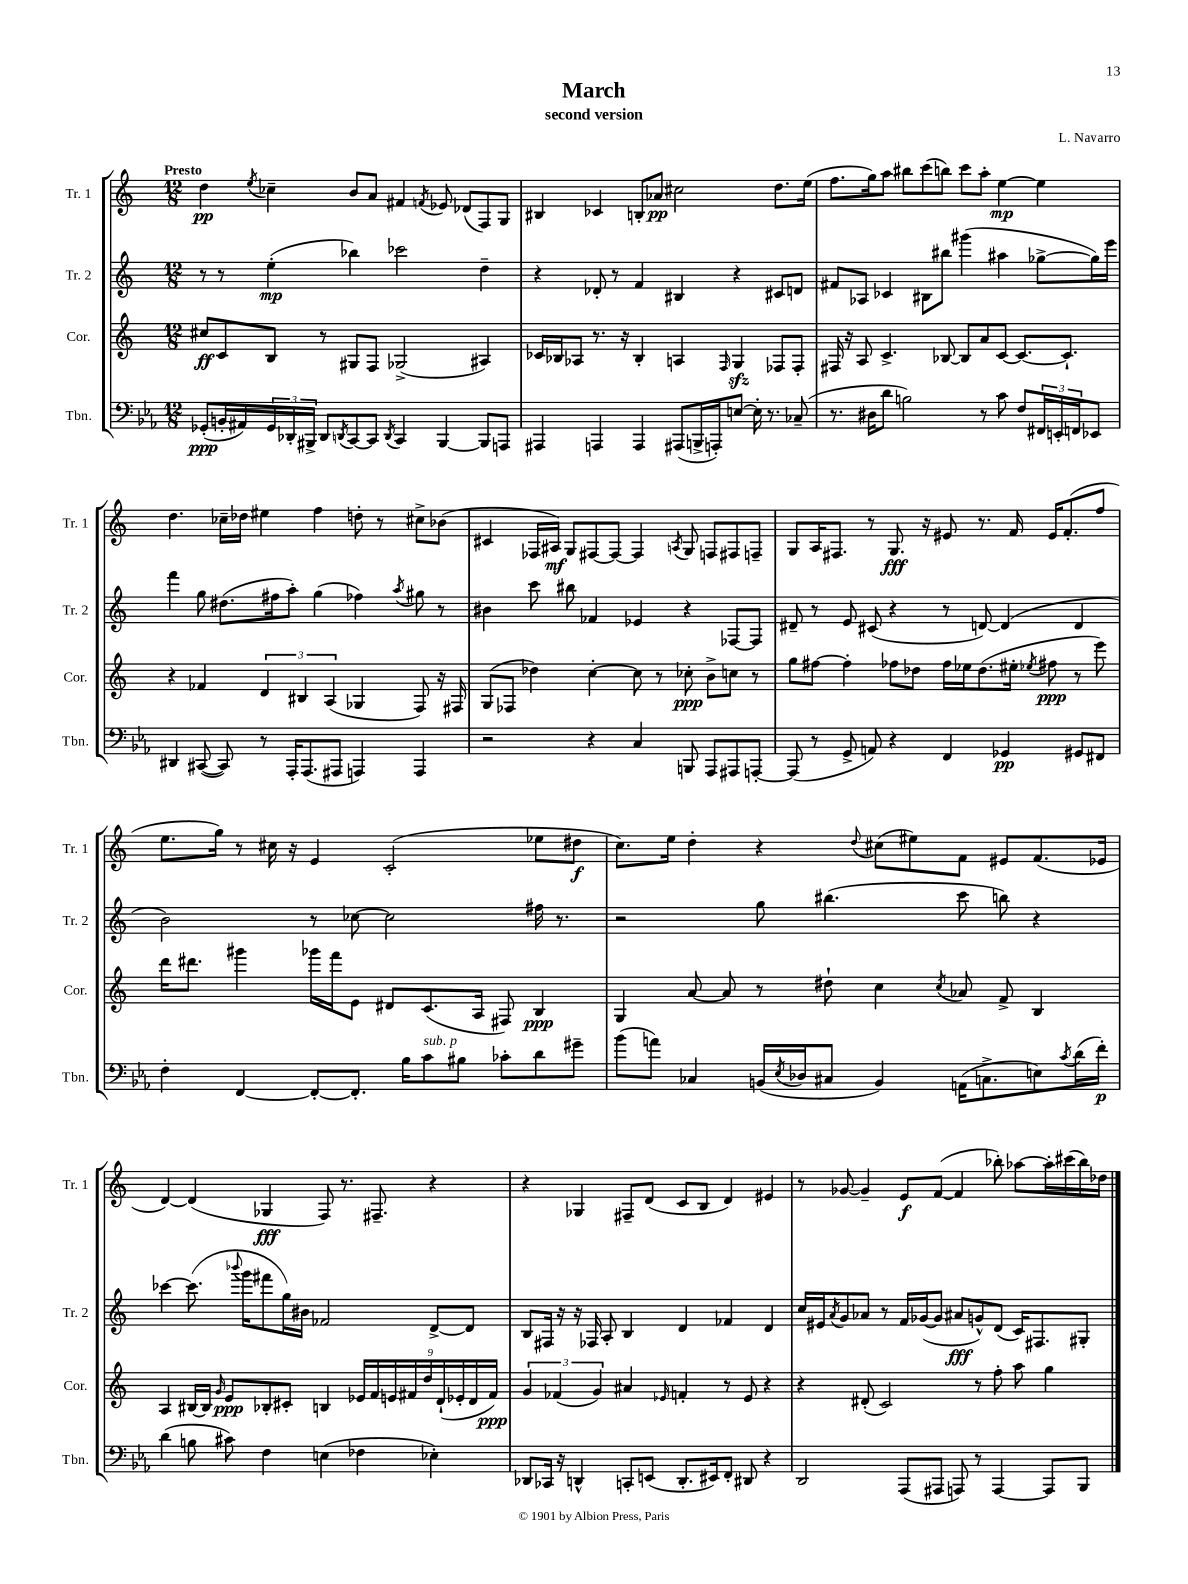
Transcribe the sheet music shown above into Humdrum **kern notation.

**kern	**kern	**kern	**kern
*staff4	*staff3	*staff2	*staff1
*clefF4	*clefG2	*clefG2	*clefG2
*k[b-e-a-]	*k[]	*k[]	*k[]
*M12/8	*M12/8	*M12/8	*M12/8
(8GG-'/L	8cc#/L	8r	4dd\
16BB'/L	8c/	8r	.
16AA#/)	.	.	.
.	.	.	8qee/
24GG-/	8B/J	(4ee'\	4cc-~\
24DD-'/	.	.	.
24BBB#^/JJ	.	.	.
8DD-/L	8r	.	.
8qDD/	.	.	.
[8CC/	8G#/L	4bb-\)	8b/L
8CC/]J	8F/J	.	8a/J
8qDD/	.	.	.
4CC/	(2G-^/	2ccc-\	4f#/
.	.	.	8qf/
[4BBB#/	.	.	8e-/
.	.	.	(8d-/L
8BBB#/]L	4A#/)	4dd~\	8F/)
8AAA/J	.	.	8G/J
=	=	=	=
4AAA#/	16c-/LL	4r	4B#/
.	16B-/J	.	.
.	8A-/J	.	.
4AAA/	8.r	8d-'/	4c-/
.	.	8r	.
.	16r	.	.
4AAA/	4B-'/	4f/	8B'/L
.	.	.	8a-/J
(8AAA#/L	4A/	4B#/	2cc#\
16BBB^/L	.	.	.
16AAA'/J)	.	.	.
.	16qqF/	.	.
[8E/J	4G/	4r	.
16E'\]	.	.	.
8.r	.	.	.
.	8F-/L	8c#/L	8.dd\L
(8C-~/	8F-'/J	8d/J	.
.	.	.	(16ee\Jk
=	=	=	=
8.r	16F#/	8f#/L	8.ff\L
.	16r	.	.
.	8A/	8A-/J	.
16D#\LK	.	.	16gg\k)
8d\J	4.c^/	4c-/	8aa\J
2B\)	.	.	8bb#\L
.	.	8B#\L	(8ccc\
.	[8B-/	8bb#\J	8bb\J)
.	8B-/]L	(4ggg#\	8ccc\L
8r	8a/	.	8aa'\J
8c\	[8c/J	4aa#\	[4ee\
8F/L	8.c/_L	.	.
24FF#/L	.	[8gg-^\L	4ee\]
24EE'/	.	.	.
.	8.c`/]J	.	.
24FF/J	.	.	.
8EE-/J	.	16gg-\]L)	.
.	.	16eee\JJ	.
=	=	=	=
4DD#/	4r	4fff\	4.dd\
([8CC#/	4f-/	8gg\	.
8CC#/])	.	(8.dd#\L	16cc-~\LL
.	.	.	16dd-\JJ
8r	6d/	.	4ee#\
.	.	16ff#\k	.
16AAA-'/LK	.	8aa'\J)	.
.	6B#/	.	.
(8.AAA-/	.	.	.
.	.	(4gg\	4ff\
.	(6A/	.	.
8AAA#/J	.	.	.
4AAA/)	4G-/	4ff-\)	8dd'\
.	.	.	8r
.	.	8qaa/	.
4AAA/	8F/)	8gg#\	8cc#^\L
.	16r	8r	(8b-\J
.	16F#/	.	.
=	=	=	=
2r	(8G/L	4b#\	4c#/
.	8F-/J	.	.
.	4dd-\)	8ccc\	16F-/LL
.	.	.	16A#/JJ)
.	.	8bb#\	8G/L
4r	[4cc'\	4f-/	[8F#/
.	.	.	8F#/_J
4C/	8cc\]	4e-/	4F#/]
.	8r	.	.
.	.	.	8qA/
8BBB/	8cc-'\	4r	8G/
8AAA-/L	8b^\L	.	8F/L
8AAA#/	8cc\J	[8F-/L	8F#/
[8AAA'/J	8r	8F-/]J	8F~/J
=	=	=	=
(8AAA/]	8gg\L	8d#~/	8G/L
8r	[8ff#\J	8r	16A/K
.	.	.	8.F#/J
8GG^/	4ff#'\]	8e/	.
8AA/)	.	(8c#/	8r
4r	8ff-\L	4r	8.G/
.	8dd-\J	.	.
.	.	.	16r
4FF/	16ff-\LL	8r	8e#/
.	16ee-\J	.	.
.	(8.dd-\	[8d/)	8.r
4GG-/	.	(4d/]	.
.	16ee#'\Jk	.	16f/
.	8qee-/	.	.
.	8ff#\	.	16e#/LK
.	.	.	(8.f'/
8GG#/L	8r	4d/	.
8FF#/J	8eee\)	.	8ff/J
=	=	=	=
4F'\	16ddd\LK	2b\)	8.ee\L
.	8.ddd#\J	.	.
.	.	.	16gg\Jk)
[4FF/	4ggg#\	.	8r
.	.	.	16cc#\
.	.	.	16r
8FF'/_L	16ggg-\LL	8r	4e/
.	16fff\J	.	.
8.FF'/]J	8e\J	[8cc-\	.
.	8d#/L	2cc-\]	(2c'/
16B-\LK	.	.	.
8c\	(8.c/	.	.
8B#\J	.	.	.
.	16A/Jk	.	.
8c-'\L	8F#/)	.	.
8d\	4B/	16ff#\	8ee-\L
.	.	8.r	.
8g#~\J	.	.	8dd#\J
=	=	=	=
(8b-\L	4G/	2r	8.cc\L)
8a\J)	.	.	.
.	.	.	16ee\Jk
4C-/	[8a/	.	4dd'\
.	8a/]	.	.
(16BB/LL	8r	8gg\	4r
8qE-/	.	.	.
16D-/J	.	.	.
8C#/J	8dd#`\	(4.bb#\	.
.	.	.	8qqdd/
4BB/)	4cc\	.	(8cc#\L
.	.	.	8ee#\)
.	8qcc/	.	.
(16AA\LK	8a-/	8ccc\	8f\J
8.C^\	.	.	.
.	8f^/	8bb\)	8e#/L
8E\)	4B/	4r	(8.f/
8qc/	.	.	.
(16d\L	.	.	.
16f'\JJ)	.	.	16e-/Jk
=	=	=	=
(4d\	4A/	[4ccc-\	[4d/)
8B\	[16B#/LL	(8.ccc-\]	(4d/]
.	16B#/]JJ	.	.
.	16qqg/	.	.
8c#\)	8e/L	.	.
.	.	8qqbbb-/	.
.	.	16ggg\LK	.
4F\	8B-'/	8fff#\	4G-/
.	8c#'/J	16gg\L)	.
.	.	16b#\JJ	.
(4E\	4B/	2f-/	8F/)
.	.	.	8.r
4F-\	18e-/LL	.	.
.	18f/	.	.
.	.	.	8.F#~/
.	18e/	.	.
.	18f#/	.	.
.	18dd/	.	.
4E-'\)	.	[8d^/L	4r
.	(18d`/	.	.
.	18e-'/	.	.
.	.	8d/]J	.
.	18d/	.	.
.	18f#/JJ)	.	.
=	=	=	=
8DD-/L	6g/	8B/L	4r
16CC-/Jk	.	16F#/Jk	.
.	(6f-/	.	.
16r	.	16r	.
4DD^^/	.	16r	4G-/
.	.	16F-/	.
.	6g/)	.	.
.	.	8A'/	.
8CC'/L	4a#/	4B/	8F#~/L
(8EE/J	.	.	(8d/J
.	16qqe-/	.	.
8.DD'/L	4f'/	4d/	8c/L
.	.	.	8B/J
16EE#/k)	.	.	.
8FF'/J	8r	4f-/	4d/)
8DD#/	8e-/	.	.
4r	4r	4d/	4e#/
=	=	=	=
2DD/	4r	16cc/LL	8r
.	.	16e#/J	.
.	.	8qa/	.
.	.	8g/	[8g-/
.	(8d#'/	8a-/J	4g-~/]
.	2c/)	8r	.
(8AAA-/L	.	16f/LL	8e/L
.	.	([16g-/J	.
8AAA#/J	.	8g-/]J	([8f/J
8AAA/)	.	8a#/L	4f/]
8r	8r	8g^^/)	.
[4AAA/	8ff'\	(8d/J	8bb-'\)
.	8aa\	16c/LK)	[8aa-\L
.	.	8.F#/	.
8AAA/]L	4gg\	.	16aa-'\]L
.	.	.	(16ccc#\
8BBB-/J	.	8G#'/J	16bb-\)
.	.	.	16dd-\JJ
==	==	==	==
*-	*-	*-	*-
